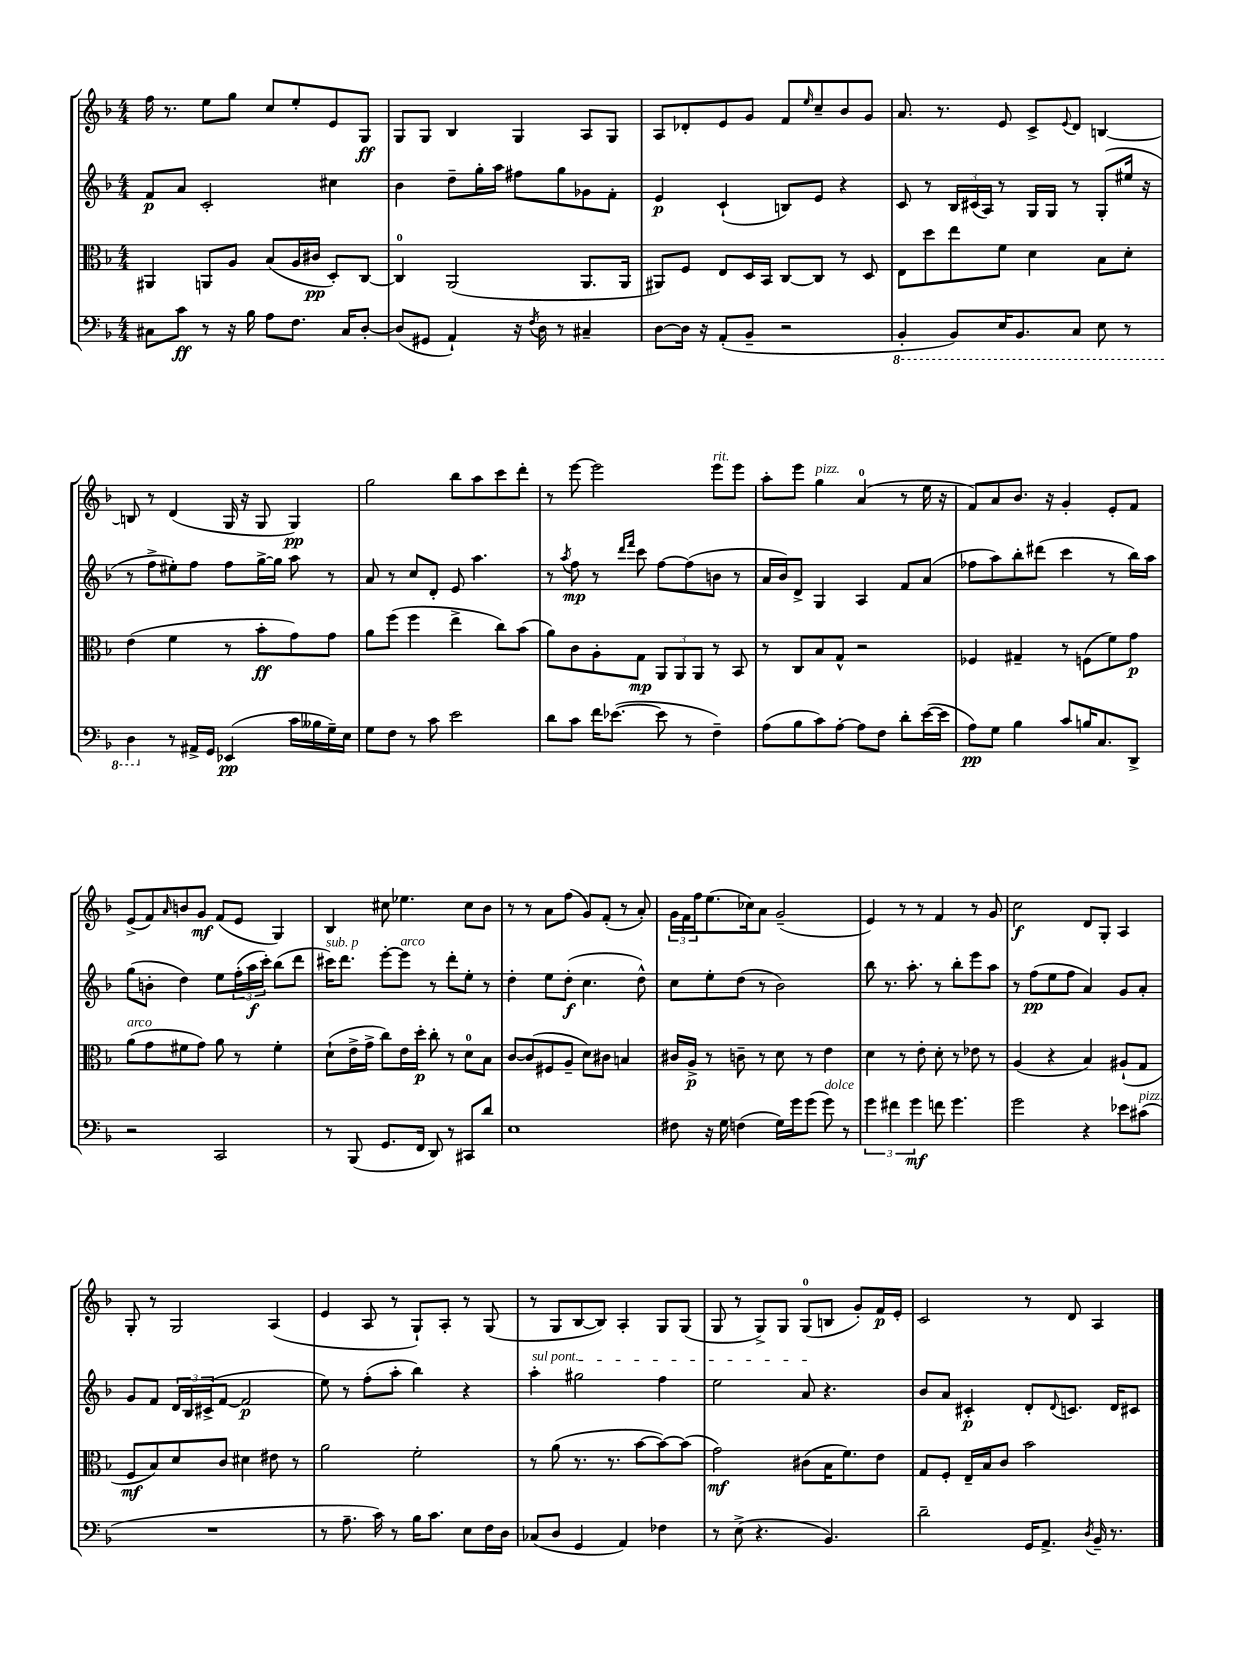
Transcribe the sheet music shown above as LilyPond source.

<<
\new StaffGroup <<
\new Staff = "s0" {
    \clef treble \key f \major \numericTimeSignature \time 4/4
    f''16 r8. e''8 g''8 c''8 e''8-. e'8 g8\ff |
    g8 g8 bes4 g4 a8 g8 |
    a8 des'8-. e'8 g'8 f'8 \grace { e''16 } c''8-- bes'8 g'8 |
    a'8. r8. e'8 c'8-> \appoggiatura { e'8 } d'8 b4~ |
    b8 r8 d'4( g16 r16 g8 g4\pp) |
    g''2 bes''8 a''8 c'''8 d'''8-. |
    r8 e'''8~ e'''2 e'''8^\markup { \italic "rit." } e'''8 |
    a''8-. e'''8 g''4^\markup { \italic "pizz." } a'4-0( r8 e''16 r16 |
    f'8) a'8 bes'8. r16 g'4-. e'8-. f'8 |
    e'8->( f'8) \grace { a'16 } b'8 g'8\mf f'8( e'8 g4) |
    bes4 cis''8 ees''4. cis''8 bes'8 |
    r8 r8 a'8 f''8( g'8) f'8-.( r8 a'8-.) |
    \tuplet 3/2 { g'16 f'16 f''16 } e''8.( ces''16) a'8 g'2--( |
    e'4) r8 r8 f'4 r8 g'8 |
    c''2\f d'8 g8-. a4 |
    g8-. r8 g2 a4( |
    e'4 a8 r8 g8-!) a8-. r8 g8( |
    r8 g8 bes8~ bes8) a4-. g8 g8( |
    g8 r8 g8->) g8 g8-0( b8 g'8-.) f'16\p e'16-. |
    c'2 r8 d'8 a4 \bar "|." |
}
\new Staff = "s1" {
    \clef treble \key f \major \numericTimeSignature \time 4/4
    f'8\p a'8 c'2-. cis''4 |
    bes'4 d''8-- g''16-. a''16 fis''8 g''8 ges'8 f'8-. |
    e'4\p c'4-!( b8) e'8 r4 |
    c'8 r8 \tuplet 3/2 { bes16 cis'16( a16) } r8 g16 g16 r8 g8-.( eis''16 r16 |
    r8 f''8-> eis''8-.) f''8 f''8 g''16~-> g''16 a''8 r8 |
    a'8 r8 c''8 d'8-. e'8 a''4. |
    r8 \acciaccatura { a''8 } f''8\mp r8 \grace { d'''16 f'''16 } c'''8 f''8~ f''8( b'8 r8 |
    a'16 bes'16) d'8-> g4 a4 f'8 a'8( |
    fes''8 a''8) bes''8-. dis'''8( c'''4 r8 bes''16) a''16 |
    g''8( b'8-. d''4) e''8 \tuplet 3/2 { f''16-.( a''16\f c'''16-.) } bes''8( d'''8 |
    cis'''16^\markup { \italic "sub. p" }) d'''8. e'''8~-. e'''8^\markup { \italic "arco" } r8 d'''8-. e''8-. r8 |
    d''4-. e''8 d''8-.\f( c''4. d''8-^) |
    c''8 e''8-. d''8( r8 bes'2) |
    bes''8 r8. a''8.-. r8 bes''8-. e'''8 a''8 |
    r8 f''8\pp( e''8 f''8 a'4) g'8 a'8-. |
    g'8 f'8 \tuplet 3/2 { d'16 bes16 cis'16->( } f'8~ f'2\p |
    e''8) r8 f''8-.( a''8-. bes''4) r4 |
    \once \override TextSpanner.bound-details.left.text = \markup { \italic "sul pont." } a''4-.\startTextSpan gis''2 f''4 |
    e''2 a'8\stopTextSpan r4. |
    bes'8 a'8 cis'4-.\p d'8-. \appoggiatura { d'8 } c'8. d'16 cis'8 \bar "|." |
}
\new Staff = "s2" {
    \clef alto \key f \major \numericTimeSignature \time 4/4
    ais,4 a,8 a8 bes8( a16 cis'16\pp d8-.) c8~ |
    c4-0 a,2( a,8. a,16 |
    ais,8) f8 e8 d16 bes,16 c8~ c8 r8 d8 |
    e8 d''8 e''8 f'8 d'4 bes8 d'8-. |
    e'4( f'4 r8 bes'8-.\ff g'8) g'8 |
    a'8 f''8( f''4 e''4-> c''8) bes'8( |
    a'8) c'8 a8-. g8\mp \tuplet 3/2 { a,8 a,8 a,8 } r8 bes,8 |
    r8 c8 bes8 g8-^ r2 |
    fes4 gis4-- r8 f8( f'8) g'8\p |
    a'8^\markup { \italic "arco" }( g'8 fis'8 g'8) a'8 r8 fis'4-. |
    d'8-!( e'16-> g'16-> c''8) e'16 d''16-.\p c''8-. r8 d'8-0 bes8 |
    c'8~ c'8( fis8 a8-- d'8) cis'8 b4 |
    cis'16 a16->\p r8 c'8-- r8 d'8 r8 e'4 |
    d'4 r8 e'8-. d'8-. r8 ees'8 r8 |
    a4( r4 bes4) ais8-!( g8 |
    f8\mf bes8) d'8 c'8 dis'4 eis'8 r8 |
    a'2 f'2-. |
    r8 a'8( r8. r8. bes'8~ bes'8~) bes'8( |
    g'2\mf) cis'8( bes16 f'8.) e'8 |
    g8 f8-. e16-- bes16 c'8 bes'2 \bar "|." |
}
\new Staff = "s3" {
    \clef bass \key f \major \numericTimeSignature \time 4/4
    cis8 c'8\ff r8 r16 bes16 a8 f8. cis16 d8~-. |
    d8( gis,8 a,4-!) r16 \acciaccatura { f8 } d16 r8 cis4-- |
    d8~ d16 r16 a,8-.( bes,8-- r2 |
    \ottava #-1 bes,,4-. bes,,8) e,16 bes,,8. c,8 e,8 r8 |
    d,4 \ottava #0 r8 ais,16-> g,16 ees,4\pp( c'16 beses16 g16--) e16 |
    g8 f8 r8 c'8 e'2 |
    d'8 c'8 f'16 ees'8.~( ees'8 r8 f4--) |
    a8( bes8 c'8) a8~-. a8 f8 d'8-. e'16~( e'16 |
    a8\pp) g8 bes4 c'8 b16 c8. d,8-> |
    r2 c,2 |
    r8 bes,,8( g,8. f,16 d,8) r8 cis,8 d'8 |
    e1 |
    fis8 r16 g16 f4( g16) g'16 g'8( g'8^\markup { \italic "dolce" }) r8 |
    \tuplet 3/2 { g'4 fis'4 g'4\mf } f'8 g'4. |
    g'2 r4 ees'8 cis'8^\markup { \italic "pizz." }( |
    R1 |
    r8 a8.-- c'16) r8 bes16 c'8. e8 f16 d16 |
    ces8( d8 g,4 a,4) fes4 |
    r8 e8->( r4. bes,4.) |
    d'2-- g,16 a,8.-> \acciaccatura { d8 } bes,16-- r8. \bar "|." |
}
>>
>>
\layout { \context { \Score \remove "Bar_number_engraver" } }
